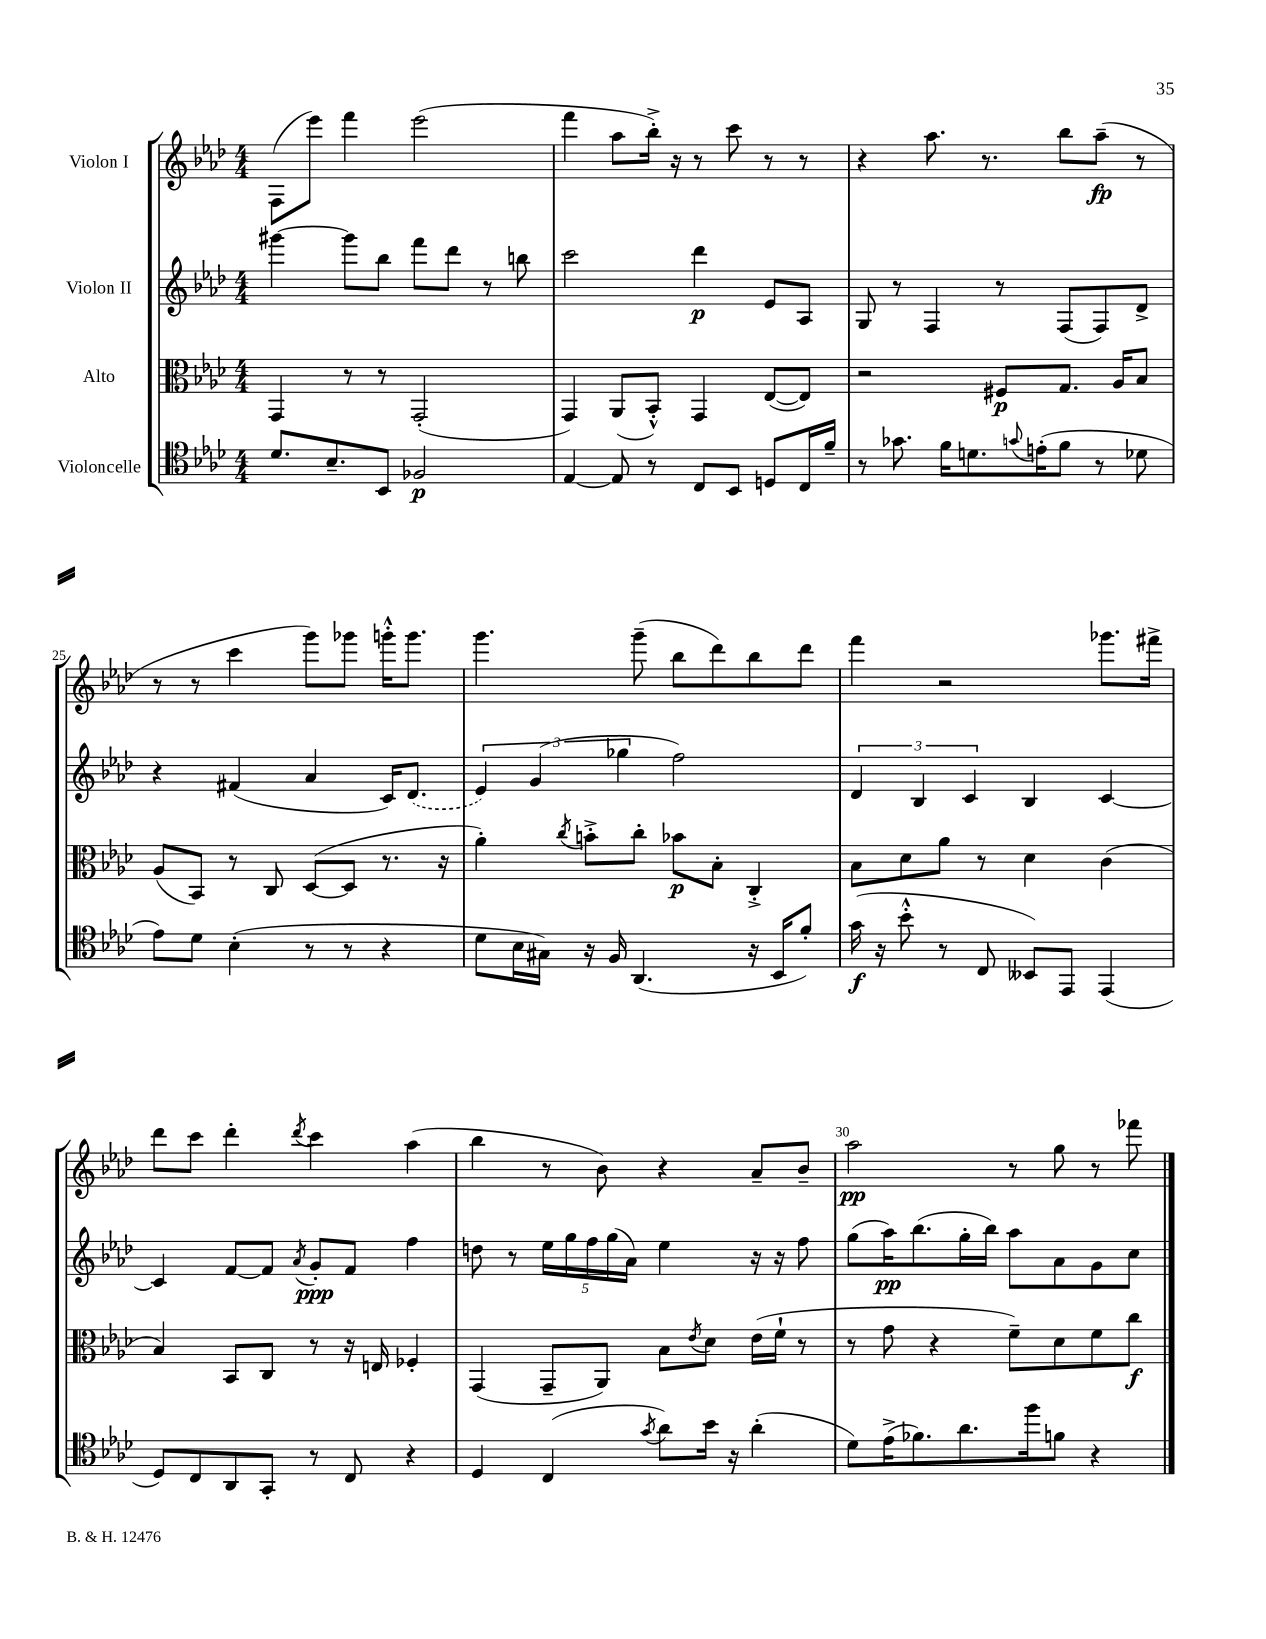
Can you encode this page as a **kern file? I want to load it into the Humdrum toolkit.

**kern	**kern	**kern	**kern
*staff4	*staff3	*staff2	*staff1
*clefC4	*clefC3	*clefG2	*clefG2
*k[b-e-a-d-]	*k[b-e-a-d-]	*k[b-e-a-d-]	*k[b-e-a-d-]
*M4/4	*M4/4	*M4/4	*M4/4
8.d-	4GG	[4ggg#	(8F
.	.	.	8eee-)
8.B-~	.	.	.
.	8r	8ggg#]	4fff
8BB-	8r	8bb-	.
2F-	(2GG'	8fff	(2eee-
.	.	8ddd-	.
.	.	8r	.
.	.	8bb	.
=	=	=	=
[4E-	4GG)	2ccc	4fff
8E-]	(8AA-	.	8aa-
8r	8BB-'^^)	.	16bb-'^)
.	.	.	16r
8C	4GG	4ddd-	8r
8BB-	.	.	8ccc
8D	([8E-	8e-	8r
16C	8E-])	8A-	8r
16f~	.	.	.
=	=	=	=
8r	2r	8G	4r
8.g-	.	8r	.
.	.	4F	8.aa-
16f	.	.	.
8.d	.	.	.
.	.	.	8.r
.	8F#	8r	.
8qqg	.	.	.
(16e'	.	.	.
8f	8.G	(8F	8bb-
8r	.	8F)	(8aa-~
.	16A-	.	.
8d-	8B-	8d-^	8r
=	=	=	=
8e-)	(8A-	4r	8r
8d-	8BB-)	.	8r
(4B-'	8r	(4f#	4ccc
.	8C	.	.
8r	([8D-	4a-	8ggg)
8r	8D-]	.	8ggg-
4r	8.r	16c)	16ggg'^^
.	.	(8.d-	8.ggg
.	16r	.	.
=	=	=	=
8d-	4a-')	6e-)	4.ggg
16B-	.	.	.
.	.	(6g	.
16G#)	.	.	.
.	8qcc	.	.
16r	8b'^	.	.
16F	.	.	.
.	.	6gg-	.
(4.AA-	8cc'	.	(8ggg~
.	8b-	2ff)	8bb-
.	8B-'	.	8ddd-)
16r	4C'^	.	8bb-
16BB-	.	.	.
8f')	.	.	8ddd-
=	=	=	=
(16g	8B-	6d-	4fff
16r	.	.	.
8b-'^^	8d-	.	.
.	.	6B-	.
8r	8a-	.	2r
.	.	6c	.
8C	8r	.	.
8BB--)	4d-	4B-	.
8EE-	.	.	.
(4EE-	(4c	[4c	8.ggg-
.	.	.	16fff#^
=	=	=	=
8D-)	4B-)	4c]	8ddd-
8C	.	.	8ccc
8AA-	8BB-	[8f	4ddd-'
8GG'	8C	8f]	.
.	.	8qa-	8qddd-
8r	8r	8g'	4ccc
8C	16r	8f	.
.	16E	.	.
4r	4F-'	4ff	(4aa-
=	=	=	=
4D-	(4GG	8dd	4bb-
.	.	8r	.
(4C	8GG~	20ee-	8r
.	.	20gg	.
.	.	20ff	.
.	8AA-)	.	8b-)
.	.	(20gg	.
.	.	20a-)	.
8qg	.	.	.
8a-)	8B-	4ee-	4r
.	8qe-	.	.
16b-	8d-	.	.
16r	.	.	.
(4a-'	(16e-	16r	8a-~
.	16f`	16r	.
.	8r	8ff	8b-~
=	=	=	=
8d-)	8r	(8gg	2aa-
(16e-^	8g	16aa-)	.
8.f-)	.	(8.bb-	.
.	4r	.	.
8.a-	.	16gg'	.
.	.	16bb-)	.
.	8f~)	8aa-	8r
16ff	.	.	.
8f	8d-	8a-	8gg
4r	8f	8g	8r
.	8cc	8cc	8fff-
==	==	==	==
*-	*-	*-	*-
